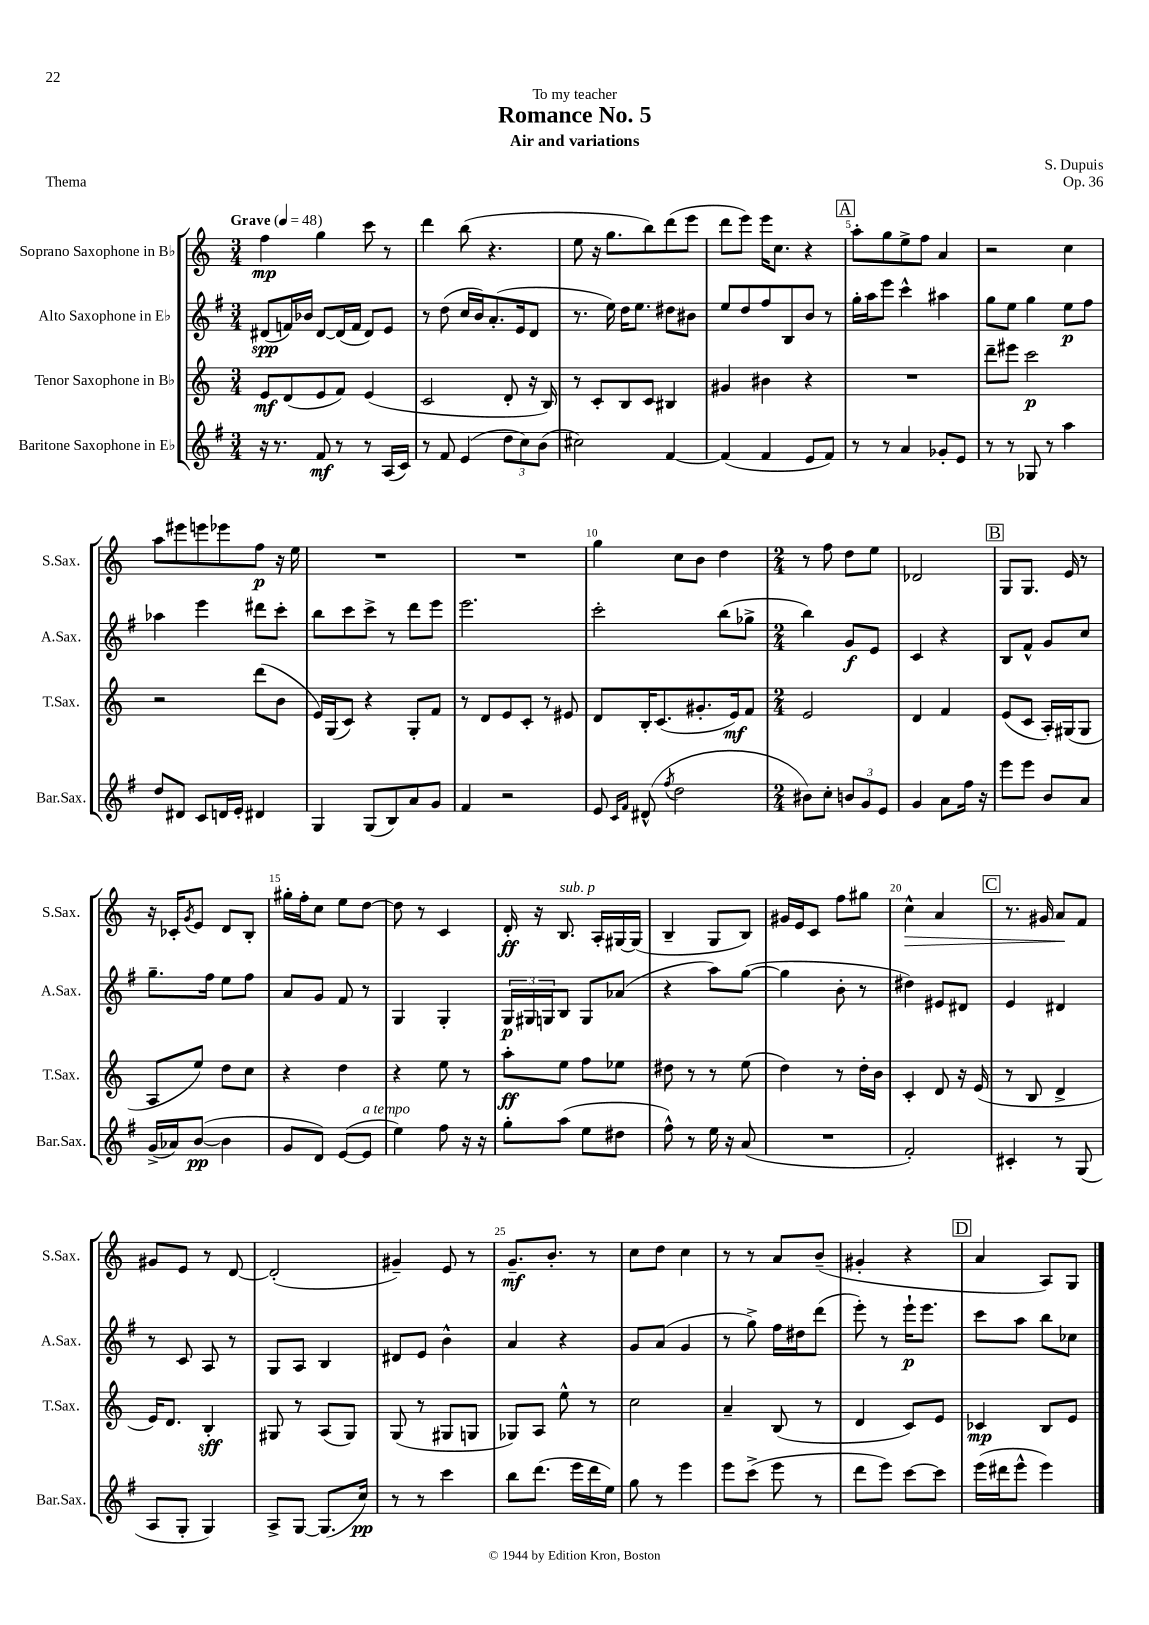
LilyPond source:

\header { title = "Romance No. 5" composer = "S. Dupuis" subtitle = "Air and variations" dedication = "To my teacher" opus = "Op. 36" piece = "Thema" }
<<
\new StaffGroup <<
\new Staff = "s0" \with { instrumentName = "Soprano Saxophone in Bb" shortInstrumentName = "S.Sax." } {
    \clef treble \key c \major \numericTimeSignature \time 3/4 \tempo "Grave" 4 = 48
    f''4\mp g''4 c'''8 r8 |
    d'''4 b''8( r4. |
    e''8 r16 g''8. b''8) d'''8( e'''8 |
    d'''8 e'''8) e'''16 c''8. r4 |
    \mark \markup { \box "A" } a''8-. g''8 e''8-> f''8 a'4 |
    r2 c''4 |
    a''8 eis'''8 e'''8 ees'''8 f''8\p r16 e''16 |
    R2. |
    R2. |
    g''4 c''8 b'8 d''4 |
    \numericTimeSignature \time 2/4 r8 f''8 d''8 e''8 |
    des'2 |
    \mark \markup { \box "B" } g8 g8. e'16 r8 |
    r16 ces'16-. \acciaccatura { g'8 } e'8 d'8 b8-. |
    gis''16-. f''16-. c''8 e''8 d''8~ |
    d''8 r8 c'4 |
    d'16-.\ff r16 b8.^\markup { \italic "sub. p" } a16-. gis16~ gis16( |
    b4-- g8 b8) |
    gis'16 e'16 c'8 f''8 gis''8 |
    c''4-^\> a'4 |
    \mark \markup { \box "C" } r8. gis'16 a'8\! f'8 |
    gis'8 e'8 r8 d'8~ |
    d'2-.( |
    gis'4--) e'8 r8 |
    g'8.--\mf b'8.-. r8 |
    c''8 d''8 c''4 |
    r8 r8 a'8 b'8--( |
    gis'4-. r4 |
    \mark \markup { \box "D" } a'4 a8) g8 \bar "|." |
}
\new Staff = "s1" \with { instrumentName = "Alto Saxophone in Eb" shortInstrumentName = "A.Sax." } {
    \clef treble \key g \major \numericTimeSignature \time 3/4
    dis'8\spp( f'16) bes'16 dis'8~ dis'16( f'16 dis'8) e'8 |
    r8 d''8( c''16 b'16) a'8.-.( e'16 d'8 |
    r8. e''16) d''16 e''8. dis''8 bis'8 |
    e''8 d''8 fis''8 b8 b'8 r8 |
    \mark \markup { \box "A" } g''16-. a''16 e'''8 c'''4-^ ais''4 |
    g''8 e''8 g''4 e''8\p fis''8 |
    aes''4 e'''4 dis'''8 c'''8-. |
    b''8 c'''8 c'''8-> r8 d'''8 e'''8 |
    e'''2. |
    c'''2-. b''8( ges''8-> |
    \numericTimeSignature \time 2/4 b''4) g'8\f e'8 |
    c'4 r4 |
    \mark \markup { \box "B" } b8 fis'8-^ g'8 c''8 |
    g''8.-- fis''16 e''8 fis''8 |
    a'8 g'8 fis'8 r8 |
    g4 g4-. |
    \tuplet 3/2 { g16\p gis16 g16 } b8 g8 aes'8( |
    r4 a''8) g''8~( |
    g''4 b'8-. r8 |
    dis''4) eis'8 dis'8 |
    \mark \markup { \box "C" } e'4 dis'4 |
    r8 c'8 a8 r8 |
    g8 a8 b4 |
    dis'8 e'8 b'4-^ |
    a'4 r4 |
    g'8 a'8( g'4 |
    r8 g''8->) fis''16 dis''16 d'''8( |
    e'''8-.) r8 e'''16-!\p e'''8. |
    \mark \markup { \box "D" } c'''8 a''8 b''8 ces''8 \bar "|." |
}
\new Staff = "s2" \with { instrumentName = "Tenor Saxophone in Bb" shortInstrumentName = "T.Sax." } {
    \clef treble \key c \major \numericTimeSignature \time 3/4
    e'8\mf d'8( e'8 f'8) e'4( |
    c'2 d'8-. r16 b16) |
    r8 c'8-. b8 c'8 bis4 |
    gis'4 bis'4 r4 |
    \mark \markup { \box "A" } R2. |
    d'''8-- eis'''8 c'''2\p |
    r2 d'''8( b'8 |
    e'16) g16( c'8) r4 g8-. f'8 |
    r8 d'8 e'8 c'8-. r8 eis'8 |
    d'8 b16-. c'8.( gis'8.-. e'16\mf) f'8 |
    \numericTimeSignature \time 2/4 e'2 |
    d'4 f'4 |
    \mark \markup { \box "B" } e'8( c'8 a16-.) gis16( gis8 |
    a8 e''8) d''8 c''8 |
    r4 d''4 |
    r4 e''8 r8 |
    a''8-.\ff e''8 f''8 ees''8 |
    dis''8 r8 r8 e''8( |
    d''4) r8 d''16-. b'16 |
    c'4-. d'8 r16 e'16( |
    \mark \markup { \box "C" } r8 b8 d'4-> |
    e'16) d'8. b4-.\sff |
    gis8 r8 a8( gis8) |
    g8( r8 gis8 g8 |
    ges8) a8 e''8-^ r8 |
    c''2 |
    a'4-- b8( r8 |
    d'4 c'8) e'8 |
    \mark \markup { \box "D" } ces'4\mp b8 e'8 \bar "|." |
}
\new Staff = "s3" \with { instrumentName = "Baritone Saxophone in Eb" shortInstrumentName = "Bar.Sax." } {
    \clef treble \key g \major \numericTimeSignature \time 3/4
    r16 r8. fis'8\mf r8 r8 a16( c'16) |
    r8 fis'8 e'4( \tuplet 3/2 { d''8 c''8) b'8( } |
    cis''2) fis'4~ |
    fis'4( fis'4 e'8 fis'8) |
    \mark \markup { \box "A" } r8 r8 a'4 ges'8-. e'8 |
    r8 r8 ges8 r8 a''4 |
    d''8 dis'8 c'8 d'16 e'16-. dis'4 |
    g4 g8( b8) a'8 g'8 |
    fis'4 r2 |
    e'8 \grace { c'16 fis'16 } dis'8-^( \acciaccatura { fis''8 } d''2 |
    \numericTimeSignature \time 2/4 bis'8) c''8-. \tuplet 3/2 { b'8 g'8 e'8 } |
    g'4 a'8 fis''16 r16 |
    \mark \markup { \box "B" } e'''8 e'''8 b'8 a'8 |
    g'16->( aes'16) b'8~\pp( b'4 |
    g'8 d'8) e'8~( e'8^\markup { \italic "a tempo" } |
    e''4) fis''8 r16 r16 |
    g''8-. a''8( e''8 dis''8 |
    fis''8-^) r8 e''16 r16 a'8( |
    R2 |
    fis'2-.) |
    \mark \markup { \box "C" } cis'4-. r8 g8( |
    a8 g8-. g4) |
    a8-> g8~ g8.( c''16\pp) |
    r8 r8 c'''4 |
    b''8 d'''8.( e'''16 d'''16 e''16) |
    g''8 r8 e'''4 |
    e'''8 c'''8->( e'''8 r8 |
    d'''8 e'''8) c'''8~ c'''8 |
    \mark \markup { \box "D" } e'''16( dis'''16 e'''8-^ e'''4) \bar "|." |
}
>>
>>
\layout { \context { \Score \override BarNumber.break-visibility = ##(#f #t #t) barNumberVisibility = #(every-nth-bar-number-visible 5) } }
